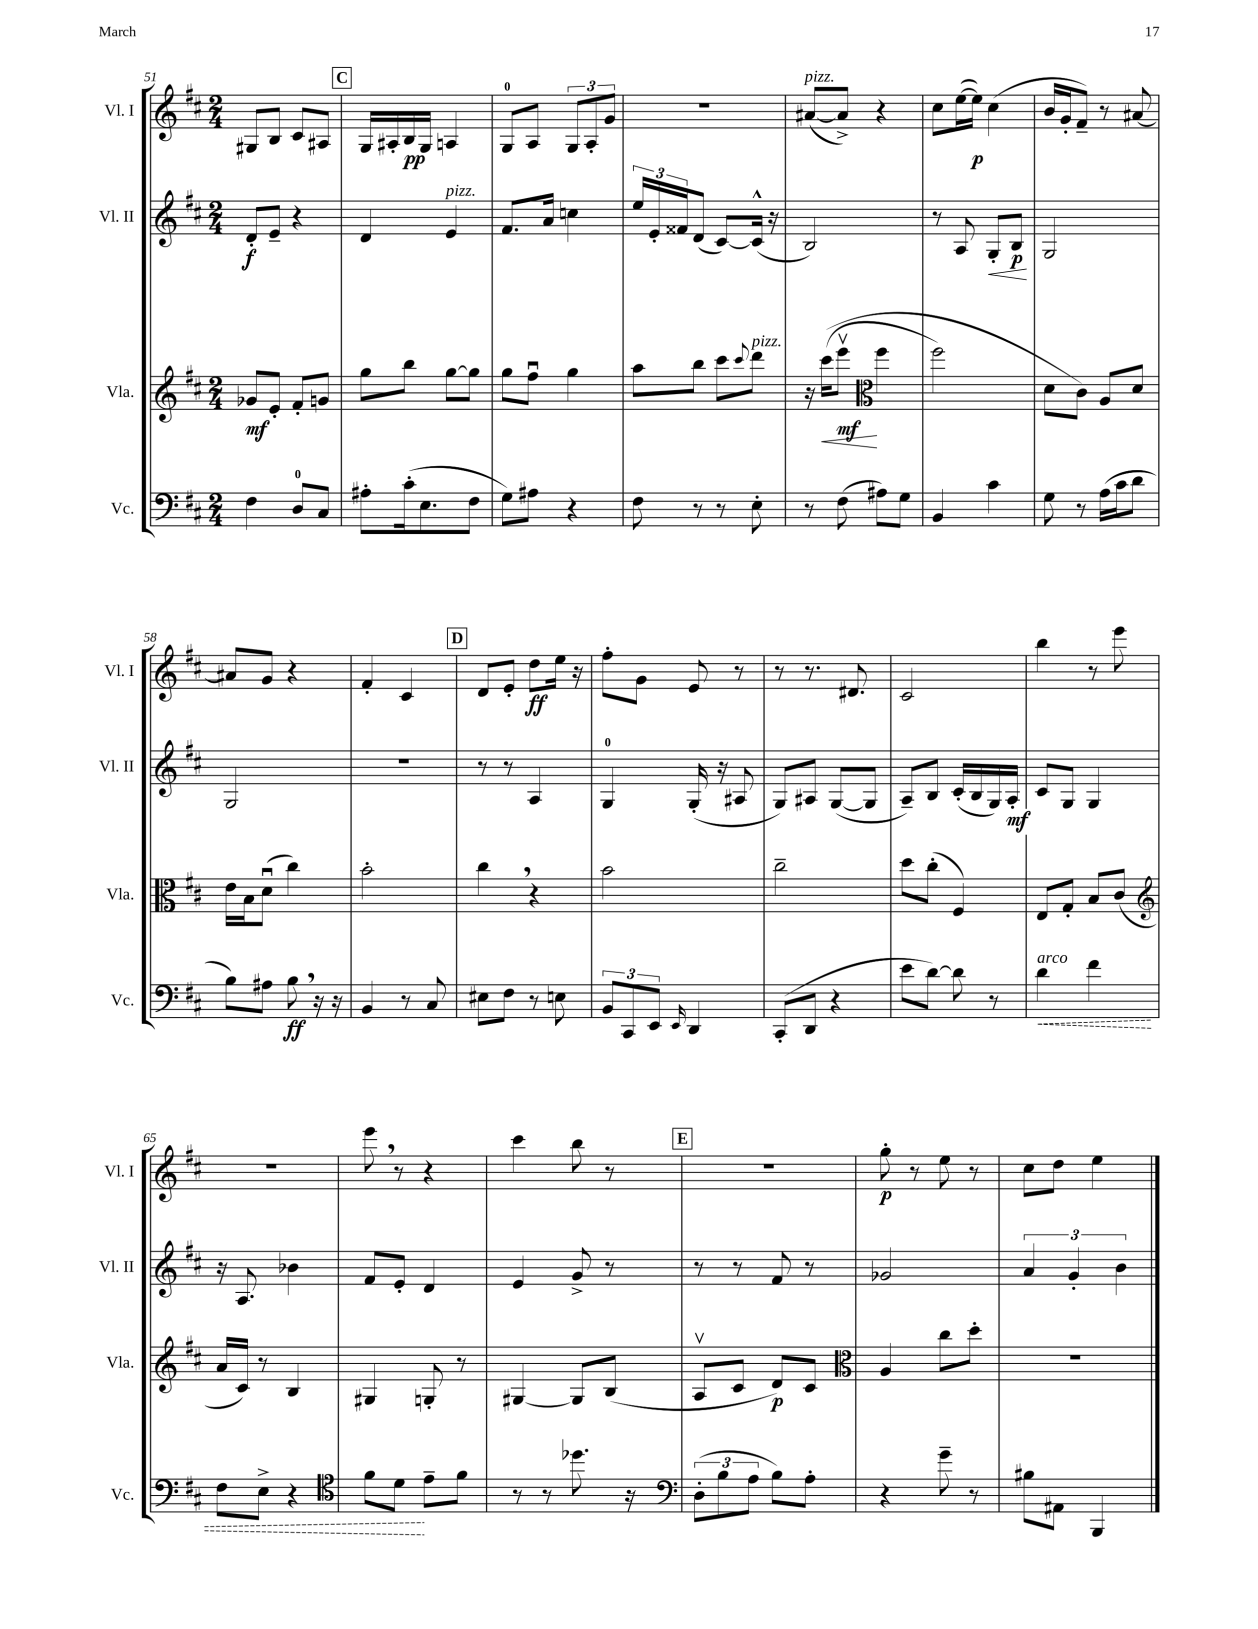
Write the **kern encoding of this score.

**kern	**kern	**kern	**kern
*staff4	*staff3	*staff2	*staff1
*clefF4	*clefG2	*clefG2	*clefG2
*k[f#c#]	*k[f#c#]	*k[f#c#]	*k[f#c#]
*M2/4	*M2/4	*M2/4	*M2/4
4F#\	8g-/L	8d'/L	8G#/L
.	8e'/J	8e~/J	8B/J
8D/L	8f#'/L	4r	8c#/L
8C#/J	8g/J	.	8A#/J
=	=	=	=
8A#'\L	8gg\L	4d/	16G/LL
.	.	.	16A#'/
(16c#'\k	8bb\J	.	16B/
8.E\	.	.	16G/JJ
.	[8gg\L	4e/	4A/
8F#\J	8gg\]J	.	.
=	=	=	=
8G\L)	8gg\L	8.f#/L	8G/L
8A#\J	8ff#u\J	.	8A/J
.	.	16a/Jk	.
4r	4gg\	4cc\	12G/L
.	.	.	12A'/
.	.	.	12g/J
=	=	=	=
8F#\	8aa\L	24ee/LL	2r
.	.	24e'/	.
.	.	24f##/J	.
8r	8bb\J	(8d/J	.
8r	8ccc#\L	[8c#/L)	.
.	8qqccc#/	.	.
8E'\	8ddd\J	(16c#^^/]Jk	.
.	.	16r	.
=	=	=	=
8r	16r	2B/)	([8a#/L
.	&((16ccc#\LK	.	.
(8F#\	8eeev\J	.	8a#^/]J)
*	*clefC3	*	*
8A#\L)	4ff#\	.	4r
8G\J	.	.	.
=	=	=	=
4BB/	2ff#\)	8r	8cc#\L
.	.	8A/	([16ee\L
.	.	.	16ee\]JJ)
4c#\	.	8G'/L	(4cc#\
.	.	8B/J	.
=	=	=	=
8G\	8d\L	2G/	16b/LL
.	.	.	16g'/J
8r	8c#\J&)	.	8f#~/J)
(16A\LL	8A/L	.	8r
16c#\J	.	.	.
8d\J	8d/J	.	[8a#/
=	=	=	=
8B\L)	16e\LL	2G/	8a#/]L
.	16B\J	.	.
8A#\J	(8du\J	.	8g/J
8B\	4cc#\)	.	4r
16r	.	.	.
16r	.	.	.
=	=	=	=
4BB/	2b'\	2r	4f#'/
8r	.	.	4c#/
8C#/	.	.	.
=	=	=	=
8E#\L	4cc#\	8r	8d/L
8F#\J	.	8r	8e'/J
8r	4r	4A/	8dd\L
8E\	.	.	16ee\Jk
.	.	.	16r
=	=	=	=
12BB/L	2b\	4G/	8ff#'\L
12CC#/	.	.	.
.	.	.	8g\J
12EE/J	.	.	.
16qqEE/	.	.	.
4DD/	.	(16G'/	8e/
.	.	16r	.
.	.	8A#/	8r
=	=	=	=
(8CC#'/L	2cc#~\	8G/L)	8r
8DD/J	.	8A#/J	8.r
4r	.	([8G/L	.
.	.	.	8.d#/
.	.	8G/]J	.
=	=	=	=
8e\L	8dd\L	8A~/L)	2c#/
[8d\J)	(8cc#'\J	8B/J	.
8d\]	4F#/)	(16c#'/LL	.
.	.	16B/	.
8r	.	16G/)	.
.	.	16A'/JJ	.
=	=	=	=
4d\	8E/L	8c#/L	4bb\
.	8G'/J	8G/J	.
4f#\	8B/L	4G/	8r
.	(8c#/J	.	8eee\
=	=	=	=
*	*clefG2	*	*
8F#\L	16a/LL	16r	2r
.	16c#/JJ)	8.A/	.
8E^\J	8r	.	.
4r	4B/	4b-\	.
=	=	=	=
*clefC4	*	*	*
8f#\L	4G#/	8f#/L	8eee\
8d\J	.	8e'/J	8r
8e~\L	8G'/	4d/	4r
8f#\J	8r	.	.
=	=	=	=
8r	[4G#/	4e/	4ccc#\
8r	.	.	.
8.dd-\	8G#/]L	8g^/	8bb\
.	(8B/J	8r	8r
16r	.	.	.
=	=	=	=
*clefF4	*	*	*
(12D'\L	8Av/L	8r	2r
12B\	.	.	.
.	8c#/J	8r	.
12A\J	.	.	.
8B\L)	8d/L)	8f#/	.
8A'\J	8c#/J	8r	.
=	=	=	=
*	*clefC3	*	*
4r	4A/	2g-/	8gg'\
.	.	.	8r
8g~\	8cc#\L	.	8ee\
8r	8dd'\J	.	8r
=	=	=	=
8B#\L	2r	6a/	8cc#\L
8AA#\J	.	.	8dd\J
.	.	6g'/	.
4BBB/	.	.	4ee\
.	.	6b\	.
==	==	==	==
*-	*-	*-	*-
